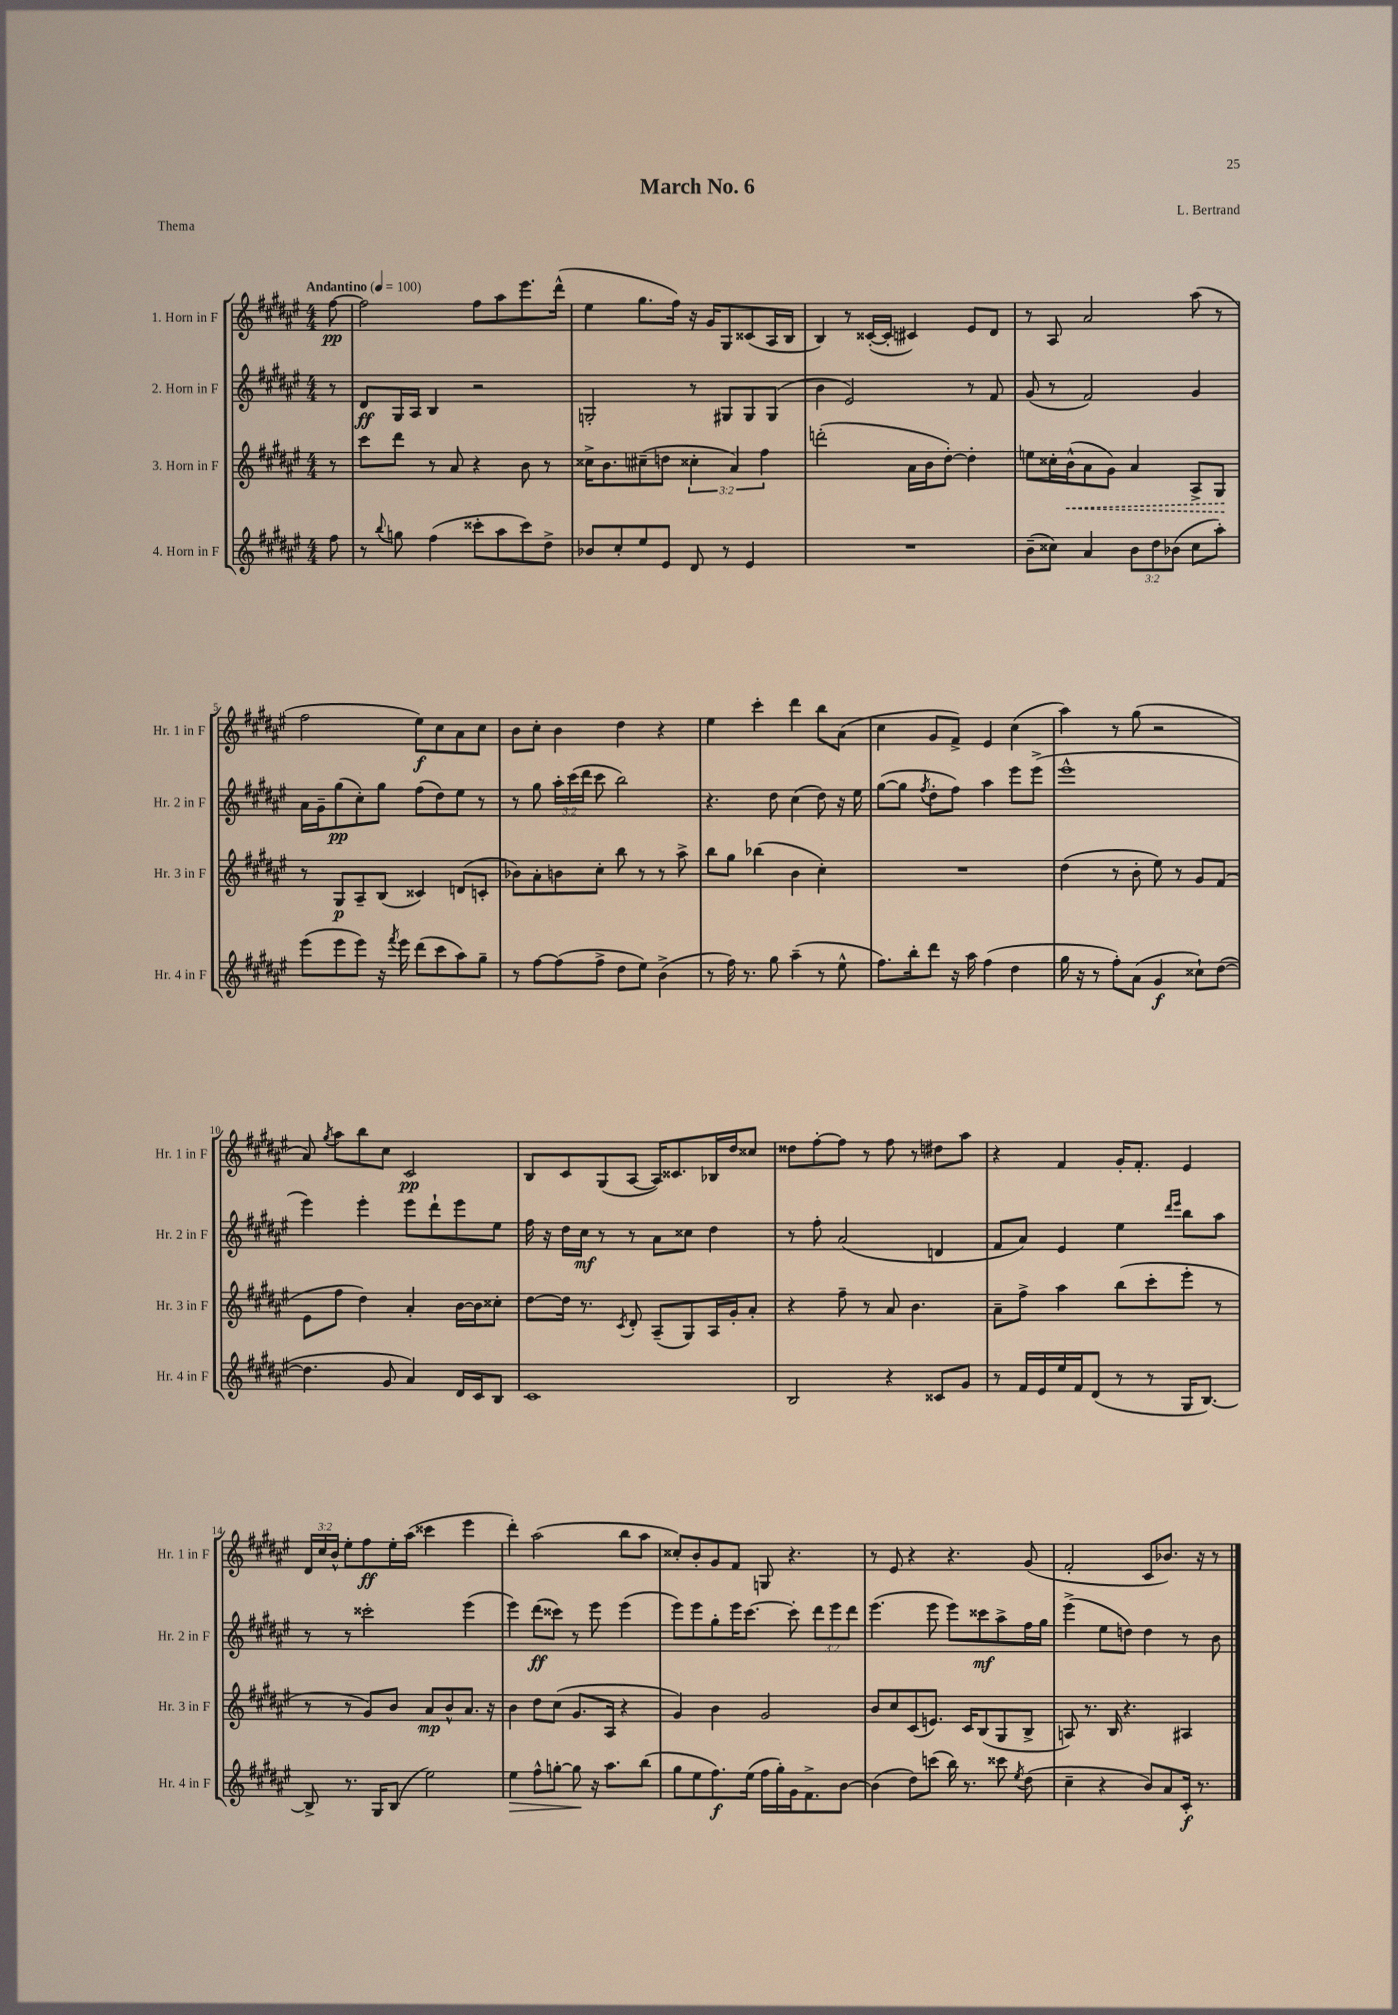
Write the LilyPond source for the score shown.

\header { title = "March No. 6" composer = "L. Bertrand" piece = "Thema" }
<<
\new StaffGroup <<
\new Staff = "s0" \with { instrumentName = "1. Horn in F" shortInstrumentName = "Hr. 1 in F" } {
    \clef treble \key fis \major \numericTimeSignature \time 4/4 \override Staff.TupletNumber.text = #tuplet-number::calc-fraction-text \partial 8 \tempo "Andantino" 4 = 100
    \autoBeamOff fis''8~\pp |
    fis''2 fis''8[ ais''8 eis'''8. dis'''16]-^( |
    eis''4 gis''8.[ fis''16]) r16 gis'16[ gis8 cisis'8( ais16 b16] |
    b4) r8 cisis'16[~-.( cisis'16]-. cis'4) eis'8[ dis'8] |
    r8 ais8 ais'2 ais''8( r8 |
    fis''2 eis''8[\f) cis''8 ais'8 cis''8] |
    b'8[ cis''8]-. b'4 dis''4 r4 |
    eis''4 cis'''4-. dis'''4 b''8[ ais'8]( |
    cis''4 gis'8[ fis'8]->) eis'4 cis''4( |
    ais''4) r8 gis''8( r2 |
    ais'8) \acciaccatura { gis''8 } ais''8[ b''8 cis''8] cis'2\pp |
    b8[ cis'8 gis8( ais8]~ ais16[) cisis'8. bes16 dis''16 cisis''8] |
    disis''8[ fis''8~-. fis''8] r8 fis''8 r8 dis''8[ ais''8] |
    r4 fis'4 gis'16[-. fis'8.]-. eis'4 |
    \tuplet 3/2 { dis'16[ cis''16 b'16]-^ } eis''8[-. fis''8\ff eis''16-. ais''16]( cisis'''4 eis'''4 |
    dis'''4-.) ais''2( b''8[ ais''8] |
    cisis''8[-.) b'8-. gis'8 fis'8] g8 r4. |
    r8 eis'8 r4 r4. gis'8( |
    fis'2-. cis'8[ bes'8.]) r16 r8 \bar "|." |
}
\new Staff = "s1" \with { instrumentName = "2. Horn in F" shortInstrumentName = "Hr. 2 in F" } {
    \clef treble \key fis \major \numericTimeSignature \time 4/4 \override Staff.TupletNumber.text = #tuplet-number::calc-fraction-text \partial 8
    \autoBeamOff r8 |
    dis'8[\ff gis16 ais16] b4 r2 |
    g2-. r8 gis8[ gis8 gis8]( |
    b'4 eis'2) r8 fis'8 |
    gis'8( r8 fis'2) gis'4 |
    ais'16[ gis'16-- gis''8\pp( cis''8-.) gis''8] fis''8[( dis''8) eis''8] r8 |
    r8 gis''8 \tuplet 3/2 { ais''16[-. cis'''16( dis'''16] } cis'''8 b''2) |
    r4. dis''8 cis''4( dis''8) r16 eis''16 |
    gis''8[~( gis''8] \acciaccatura { fis''8 } dis''8[-. fis''8]) ais''4 eis'''8[ eis'''8]->( |
    eis'''1-^ |
    eis'''4) eis'''4-. eis'''8[ dis'''8-! eis'''8 eis''8] |
    fis''16 r16 dis''16[ cis''16]\mf r8 r8 ais'8[ cisis''8] dis''4 |
    r8 fis''8-. ais'2( d'4 |
    fis'8[ ais'8]) eis'4 eis''4 \grace { dis'''16[ eis'''16] } b''8[ ais''8] |
    r8 r8 cisis'''2-. eis'''4( |
    eis'''4) dis'''8[\ff( cisis'''8]) r8 eis'''8 eis'''4( |
    eis'''8[) eis'''8 gis''8-. eis'''16 cis'''8.]~ cis'''8-. \tuplet 3/2 { dis'''8[ eis'''8 dis'''8] } |
    eis'''4.( eis'''8 eis'''8[) cisis'''8\mf ais''8-> fis''16 gis''16] |
    eis'''4->( eis''8[ d''8]) d''4 r8 b'8 \bar "|." |
}
\new Staff = "s2" \with { instrumentName = "3. Horn in F" shortInstrumentName = "Hr. 3 in F" } {
    \clef treble \key fis \major \numericTimeSignature \time 4/4 \override Staff.TupletNumber.text = #tuplet-number::calc-fraction-text \partial 8
    \autoBeamOff r8 |
    cis'''8[ dis'''8] r8 ais'8 r4 b'8 r8 |
    cisis''16[-> b'8. cis''8--( d''8] \tuplet 3/2 { cisis''4-. ais'4) fis''4 } |
    d'''2-.( ais'16[ b'16 dis''8]~-.) dis''4-. |
    e''8[ cisis''16-. \once \override Hairpin.style = #'dashed-line b'16-^\<( ais'8 gis'8]) ais'4 ais8[-> gis8]\! |
    r8 gis8[\p ais8-- b8]( cisis'4) d'8[( c'8]-. |
    bes'8[) ais'8-. b'8 cis''8]-. b''8 r8 r8 ais''8-> |
    b''8[ gis''8] bes''4( b'4 cis''4-.) |
    R1 |
    dis''4( r8 b'8-. eis''8) r8 gis'8[ fis'8]( |
    eis'8[ fis''8] dis''4) ais'4-. b'16[~ b'16 cisis''8]-. |
    dis''8[~ dis''16] r8. \acciaccatura { cis'8 } dis'8-. ais8[--( gis8) ais16 gis'16-. ais'8]-. |
    r4 fis''8-- r8 ais'8 b'4. |
    ais'8[-- fis''8]-> ais''4 b''8[( cis'''8-. eis'''8]-. r8 |
    r8 r8 gis'8[) b'8] ais'8[\mp b'8-^ ais'8.] r16 |
    b'4 dis''8[ cis''8]( gis'8.[ ais16] r4 |
    gis'4) b'4 gis'2 |
    b'8[ cis''8 cis'8( e'8.]) cis'16[ b8( gis8 b8]-> |
    a8) r8. b16 r4. ais4 \bar "|." |
}
\new Staff = "s3" \with { instrumentName = "4. Horn in F" shortInstrumentName = "Hr. 4 in F" } {
    \clef treble \key fis \major \numericTimeSignature \time 4/4 \override Staff.TupletNumber.text = #tuplet-number::calc-fraction-text \partial 8
    \autoBeamOff fis''8 |
    r8 \appoggiatura { b''8 } g''8 fis''4( cisis'''8[-. ais''8 cisis'''8) dis''8]-> |
    bes'8[ cis''8-. eis''8 eis'8] dis'8 r8 eis'4 |
    R1 |
    b'8[--( cisis''8]) ais'4 \tuplet 3/2 { b'8[ dis''8 bes'8]( } cisis''8[ ais''8]-.) |
    eis'''8[( eis'''8 eis'''8]) r16 \acciaccatura { fis'''8 } eis'''16 dis'''8[( cis'''8 ais''8) gis''8]-- |
    r8 fis''8[~ fis''8( fis''8]-> dis''8[ eis''8]) b'4->( |
    r8 fis''16) r8. gis''8 ais''4--( r8 eis''8-^ |
    fis''8.[) b''16-. dis'''8] r16 ais''16 fis''4( dis''4 |
    gis''16 r16 r8 fis''8[-.) ais'8]( gis'4\f cisis''8[-!) dis''8]~( |
    dis''4. gis'8 ais'4) dis'16[ cis'16 b8] |
    cis'1 |
    b2 r4 cisis'8[ gis'8] |
    r8 fis'16[ eis'16 eis''16 fis'16 dis'8]( r8 r8 gis16[ b8.]~) |
    b8-> r8. gis16[ b8]( eis''2) |
    eis''4\> fis''8[-^ g''8]~-. g''8\! r16 ais''8.[ b''8]( |
    gis''8[ eis''8 fis''8.\f) eis''16]( fis''16[ gis''16-.) gis'16 fis'8.-> b'8]~ |
    b'4( dis''8[) c'''8]( b''16) r8. cisis'''8 \acciaccatura { eis''8 } dis''8( |
    cis''4-- r4 b'8[) ais'8 cis'16]-.\f r8. \bar "|." |
}
>>
>>
